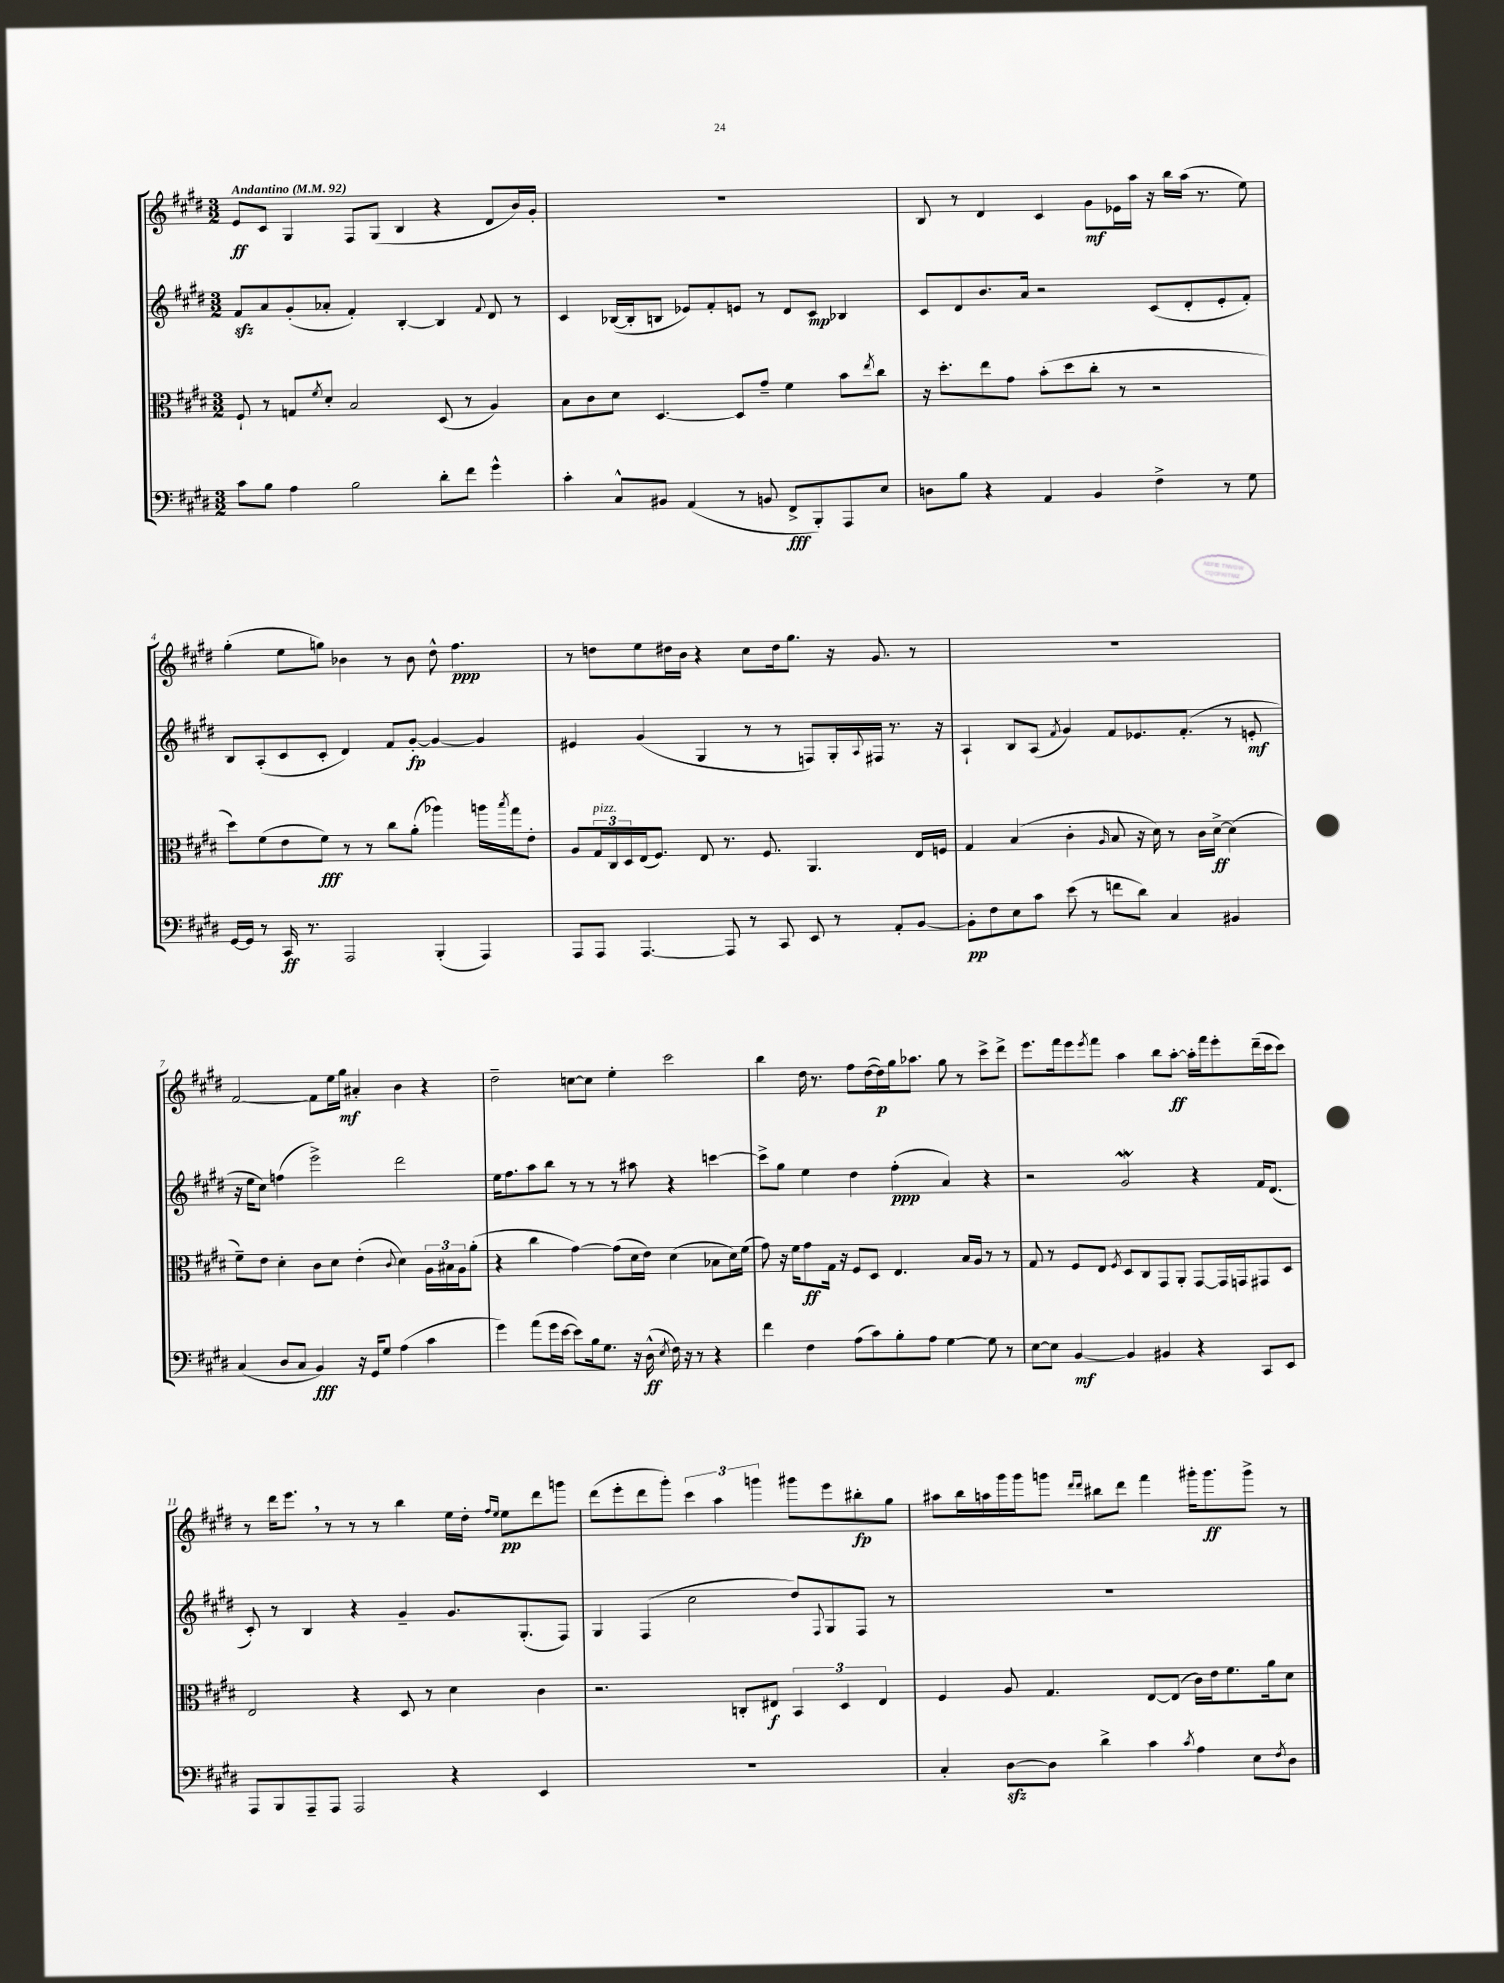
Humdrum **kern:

**kern	**dynam	**kern	**dynam	**kern	**dynam	**kern	**dynam
*part4	*part4	*part3	*part3	*part2	*part2	*part1	*part1
*staff4	*staff4	*staff3	*staff3	*staff2	*staff2	*staff1	*staff1
*clefF4	*	*clefC3	*	*clefG2	*	*clefG2	*
*k[f#c#g#d#]	*	*k[f#c#g#d#]	*	*k[f#c#g#d#]	*	*k[f#c#g#d#]	*
*M3/2	*	*M3/2	*	*M3/2	*	*M3/2	*
*MM92	*	*MM92	*	*MM92	*	*MM92	*
=1	=1	=1	=1	=1	=1	=1	=1
!	!	!	!	!	!	!LO:TX:a:B:t=Andantino	!
8c#\L	.	8F#`/	.	8f#zz/L	.	8e/L	ff
8B\J	.	8r	.	8a/	.	8c#/J	.
4A\	.	8Gn/L	.	(8g#'/	.	4G#/	.
.	.	8qf#/	.	.	.	.	.
.	.	8d#'/J	.	8a-X'/J	.	.	.
2B\	.	2B/	.	4f#'/)	.	8F#/L	.
.	.	.	.	.	.	(8G#/J	.
.	.	.	.	[4B'/	.	4B/	.
8d#'\L	.	(8D#/	.	4B/]	.	4r	.
8f#\J	.	8r	.	.	.	.	.
.	.	.	.	8qqf#/	.	.	.
4g#^^\	.	4A/)	.	8d#/	.	8d#/L	.
.	.	.	.	8r	.	16b/L)	.
.	.	.	.	.	.	16g#'/JJ	.
=2	=2	=2	=2	=2	=2	=2	=2
4c#'\	.	8B\L	.	4c#/	.	1.r	.
.	.	8c#\	.	.	.	.	.
8C#^^/L	.	8d#\J	.	([16B-X/LL	.	.	.
.	.	.	.	16B-'/J]	.	.	.
8BB#X/J	.	[4.D#/	.	8Bn/J	.	.	.
(4AA/	.	.	.	8e-X/L)	.	.	.
.	.	.	.	8f#'/	.	.	.
8r	.	8D#/L]	.	8en/J	.	.	.
8BBn/	.	8g#~/J	.	8r	.	.	.
8FF#^/L	fff	4f#\	.	8d#/L	.	.	.
8BBB'/)	.	.	.	8c#/J	mp	.	.
8AAA/	.	8b\L	.	4B-X/	.	.	.
.	.	8qee/	.	.	.	.	.
8E/J	.	8cc#\J	.	.	.	.	.
=3	=3	=3	=3	=3	=3	=3	=3
8Dn\L	.	16r	.	8c#/L	.	8B/	.
.	.	8.dd#'\L	.	.	.	.	.
8B\J	.	.	.	8d#/	.	8r	.
4r	.	8ee\	.	8.b/	.	4d#/	.
.	.	8g#\J	.	.	.	.	.
.	.	.	.	16a/Jk	.	.	.
4AA/	.	(8b'\L	.	2r	.	4c#/	.
.	.	8dd#\	.	.	.	.	.
4BB/	.	8cc#'\J	.	.	.	8g#\L	mf
.	.	8r	.	.	.	16e-X\L	.
.	.	.	.	.	.	16aa\JJ	.
4F#^\	.	2r	.	(8c#/L	.	16r	.
.	.	.	.	.	.	16bb\LL	.
.	.	.	.	8d#'/	.	(16aa\JJ	.
.	.	.	.	.	.	8.r	.
8r	.	.	.	8e'/	.	.	.
8G#\	.	.	.	8f#'/J)	.	8ee\)	.
!!LO:LB:g=z
=4	=4	=4	=4	=4	=4	=4	=4
[16GG#/LL	.	8dd#\L)	.	8B/L	.	(4gg#'\	.
16GG#/JJ]	.	.	.	.	.	.	.
8r	.	(8f#\	.	(8A'/	.	.	.
16CC#/	ff	8e\	.	8c#/	.	8ee\L	.
8.r	.	.	.	.	.	.	.
.	.	8f#\J)	fff	8c#'/J	.	8ggn\J)	.
2AAA/	.	8r	.	4d#/)	.	4b-X\	.
.	.	8r	.	.	.	.	.
.	.	8cc#\L	.	8f#/L	.	8r	.
.	.	(8a'\J	.	[8g#'/J	fp	8b-\	.
(4BBB'/	.	4aa-X\)	.	4g#/_	.	8dd#^^\	.
.	.	.	.	.	.	4.ff#\	ppp
4AAA/)	.	16aan\LL	.	4g#/]	.	.	.
.	.	8qbb/	.	.	.	.	.
.	.	16gg#\J	.	.	.	.	.
.	.	8e'\J	.	.	.	.	.
=5	=5	=5	=5	=5	=5	=5	=5
8AAA/L	.	8A/L	.	4e#X/	.	8r	.
!	!	!LO:TX:a:i:t=pizz.	!	!	!	!	!
8AAA/J	.	24G#/L	.	.	.	8ddn\L	.
.	.	24C#/	.	.	.	.	.
.	.	24D#/	.	.	.	.	.
[4.AAA/	.	(16E/J	.	(4g#/	.	8ee\	.
.	.	8.F#/J)	.	.	.	.	.
.	.	.	.	.	.	16dd#X\L	.
.	.	.	.	.	.	16b\JJ	.
.	.	8E/	.	4G#/	.	4r	.
8AAA/]	.	8.r	.	.	.	.	.
8r	.	.	.	8r	.	8cc#\L	.
.	.	8.F#/	.	.	.	.	.
8CC#/	.	.	.	8r	.	16dd#\k	.
.	.	.	.	.	.	8.gg#\J	.
8EE/	.	4.AA/	.	8Fn/L)	.	.	.
8r	.	.	.	16G#'/L	.	16r	.
.	.	.	.	8qqA/	.	.	.
.	.	.	.	16F#X/JJ	.	8.g#/	.
8AA'/L	.	.	.	8.r	.	.	.
[8BB/J	.	16E/LL	.	.	.	8r	.
.	.	16Fn/JJ	.	16r	.	.	.
=6	=6	=6	=6	=6	=6	=6	=6
8BB'\L]	pp	4G#/	.	4A`/	.	1.r	.
8F#\	.	.	.	.	.	.	.
8E\	.	(4B/	.	8B/L	.	.	.
8c#\J	.	.	.	(8A/J	.	.	.
.	.	.	.	8qf#/	.	.	.
(8e\	.	4c#'\	.	4g#/)	.	.	.
8r	.	.	.	.	.	.	.
.	.	16qqA/	.	.	.	.	.
8fn\L	.	8B/	.	8f#/L	.	.	.
8d#\J)	.	16r	.	8.e-X/	.	.	.
.	.	16d#\)	.	.	.	.	.
4C#/	.	8r	.	.	.	.	.
.	.	.	.	(8.f#'/J	.	.	.
.	.	16c#\LL	.	.	.	.	.
.	.	[16d#^\JJ	ff	.	.	.	.
4BB#X/	.	(4d#\]	.	8r	.	.	.
.	.	.	.	8en'/	mf	.	.
!!LO:LB:g=z
=7	=7	=7	=7	=7	=7	=7	=7
(4C#/	.	8f#~\L)	.	16r	.	[2f#/	.
.	.	.	.	16ee\KL	.	.	.
.	.	8e\J	.	8cc#\J)	.	.	.
8D#/L	.	4d#'\	.	(4ffn\	.	.	.
8C#/J	.	.	.	.	.	.	.
4BB/)	fff	8c#\L	.	2eee^\)	.	8f#\L]	.
.	.	8d#\J	.	.	.	16ee\L	.
.	.	.	.	.	.	16gg#\JJ	mf
16r	.	(4e'\	.	.	.	4a#X'/	.
16GG#/KL	.	.	.	.	.	.	.
8G#/J	.	.	.	.	.	.	.
.	.	8qqc#/	.	.	.	.	.
(4A\	.	4d#\)	.	2ddd#\	.	4b\	.
4c#\	.	24A\LL	.	.	.	4r	.
.	.	24B#X\	.	.	.	.	.
.	.	24A\J	.	.	.	.	.
.	.	(8a'\J	.	.	.	.	.
=8	=8	=8	=8	=8	=8	=8	=8
4g#\)	.	4r	.	16ee\KL	.	2dd#~\	.
.	.	.	.	8.ff#\	.	.	.
(8a\L	.	4cc#\	.	8aa\	.	.	.
16g#\L	.	.	.	8bb\J	.	.	.
[16e\JJ	.	.	.	.	.	.	.
8e\L])	.	[4g#\)	.	8r	.	[8ccn\L	.
16B\k	.	.	.	8r	.	8cc\J]	.
8.G#\J	.	.	.	.	.	.	.
.	.	(8g#\L]	.	8r	.	4ee'\	.
16r	.	16d#\L	.	8aa#X\	.	.	.
(16D#^^\	ff	16e\JJ)	.	.	.	.	.
8qE/	.	.	.	.	.	.	.
16F#\)	.	(4d#\	.	4r	.	2ccc#\	.
16r	.	.	.	.	.	.	.
8r	.	.	.	.	.	.	.
4r	.	8B-X\L	.	[4cccn\	.	.	.
.	.	16d#\L)	.	.	.	.	.
.	.	(16f#\JJ	.	.	.	.	.
=9	=9	=9	=9	=9	=9	=9	=9
4f#\	.	8g#\)	.	8ccc^\L]	.	4bb\	.
.	.	16r	.	8gg#\J	.	.	.
.	.	16f#\KL	.	.	.	.	.
4F#\	.	8g#\	ff	4ee\	.	16dd#\	.
.	.	.	.	.	.	8.r	.
.	.	16G#\Jk	.	.	.	.	.
.	.	16r	.	.	.	.	.
(8A\L	.	8F#/L	.	4dd#\	.	8ff#\L	.
8c#\)	.	8D#/J	.	.	.	([16dd#\L	.
.	.	.	.	.	.	16dd#\])	p
8B'\	.	4.E/	.	(4ff#'\	ppp	16gg#\J	.
.	.	.	.	.	.	8.aa-X\J	.
8A\J	.	.	.	.	.	.	.
[4G#\	.	.	.	4a/)	.	8gg#\	.
.	.	16B/LL	.	.	.	8r	.
.	.	16A/JJ	.	.	.	.	.
8G#\]	.	8r	.	4r	.	8ccc#^\L	.
8r	.	8r	.	.	.	8ddd#^\J	.
=10	=10	=10	=10	=10	=10	=10	=10
[8E\L	.	8G#/	.	2r	.	8.eee\L	.
8E\J]	.	8r	.	.	.	.	.
.	.	.	.	.	.	16fff#\k	.
[4BB/	mf	8F#/L	.	.	.	8eee\	.
.	.	.	.	.	.	8qeee/	.
.	.	8E/J	.	.	.	8fff#\J	.
.	.	8qF#/	.	.	.	.	.
4BB/]	.	8D#/L	.	2g#W/	.	4aa\	.
.	.	8C#/	.	.	.	.	.
4BB#X/	.	8GG#/	.	.	.	8bb\L	.
.	.	8AA'/J	.	.	.	[8aa'\J	ff
4r	.	[8GG#/L	.	4r	.	16aa'\LL]	.
.	.	.	.	.	.	16fff#\J	.
.	.	16GG#/L]	.	.	.	8eee'\	.
.	.	16GGn/J	.	.	.	.	.
8CC#/L	.	8GG#X/	.	16f#/KL	.	(16ddd#~\L	.
.	.	.	.	(8.d#/J	.	16ccc#\J	.
8EE/J	.	8D#/J	.	.	.	8ccc#\J)	.
!!LO:LB:g=z
=11	=11	=11	=11	=11	=11	=11	=11
8AAA/L	.	2E/	.	8c#'/)	.	8r	.
8BBB/	.	.	.	8r	.	16ddd#\KL	.
.	.	.	.	.	.	8.eee,\J	.
8AAA~/	.	.	.	4B/	.	.	.
8AAA/J	.	.	.	.	.	8r	.
2AAA/	.	4r	.	4r	.	8r	.
.	.	.	.	.	.	8r	.
.	.	8D#/	.	4g#~/	.	4bb\	.
.	.	8r	.	.	.	.	.
4r	.	4d#\	.	8.g#/L	.	16ee\LL	.
.	.	.	.	.	.	16dd#'\JJ	.
.	.	.	.	.	.	16qqff#/LL	.
.	.	.	.	.	.	16qqee/JJ	.
.	.	.	.	.	.	8ee\L	pp
.	.	.	.	(8.G#'/	.	.	.
4EE/	.	4c#\	.	.	.	8ddd#\	.
.	.	.	.	8F#/J)	.	8gggn\J	.
=12	=12	=12	=12	=12	=12	=12	=12
1.r	.	2.r	.	4G#/	.	(8ddd#\L	.
.	.	.	.	.	.	8eee'\	.
.	.	.	.	(4F#/	.	8ddd#\	.
.	.	.	.	.	.	8ggg#'\J)	.
.	.	.	.	2cc#\	.	6ccc#\	.
.	.	.	.	.	.	6aa\	.
.	.	8Cn'/L	.	.	.	.	.
.	.	.	.	.	.	6gggn\	.
.	.	8E#X/J	f	.	.	.	.
.	.	6BB/	.	8dd#/L)	.	8ggg#X\L	.
.	.	.	.	8qqF#/	.	.	.
.	.	.	.	8G#/	.	8eee\	.
.	.	6D#/	.	.	.	.	.
.	.	.	.	8F#/J	.	8bb#X'\	fp
.	.	6E#/	.	.	.	.	.
.	.	.	.	8r	.	8gg#\J	.
=13	=13	=13	=13	=13	=13	=13	=13
4C#'/	.	4F#/	.	1.r	.	8aa#X\L	.
.	.	.	.	.	.	16bb\L	.
.	.	.	.	.	.	16aan\	.
[8D#zz\L	.	8A/	.	.	.	16ggg#\	.
.	.	.	.	.	.	16ggg#\J	.
8D#\J]	.	4.G#/	.	.	.	8gggn\J	.
.	.	.	.	.	.	16qqddd#/LL	.
.	.	.	.	.	.	16qqddd#/JJ	.
4d#^\	.	.	.	.	.	8bb#X\L	.
.	.	.	.	.	.	8ddd#\J	.
4c#\	.	[8E/L	.	.	.	4fff#\	.
.	.	(8E/J]	.	.	.	.	.
8qc#/	.	.	.	.	.	.	.
4A\	.	16c#\LL)	.	.	.	16ggg#X'\KL	.
.	.	16e\J	.	.	.	8.ggg#\	ff
.	.	8.f#\	.	.	.	.	.
8E\L	.	.	.	.	.	8ggg#^\J	.
.	.	16a\k	.	.	.	.	.
8qF#/	.	.	.	.	.	.	.
8D#\J	.	8d#\J	.	.	.	8r	.
==	==	==	==	==	==	==	==
*-	*-	*-	*-	*-	*-	*-	*-
